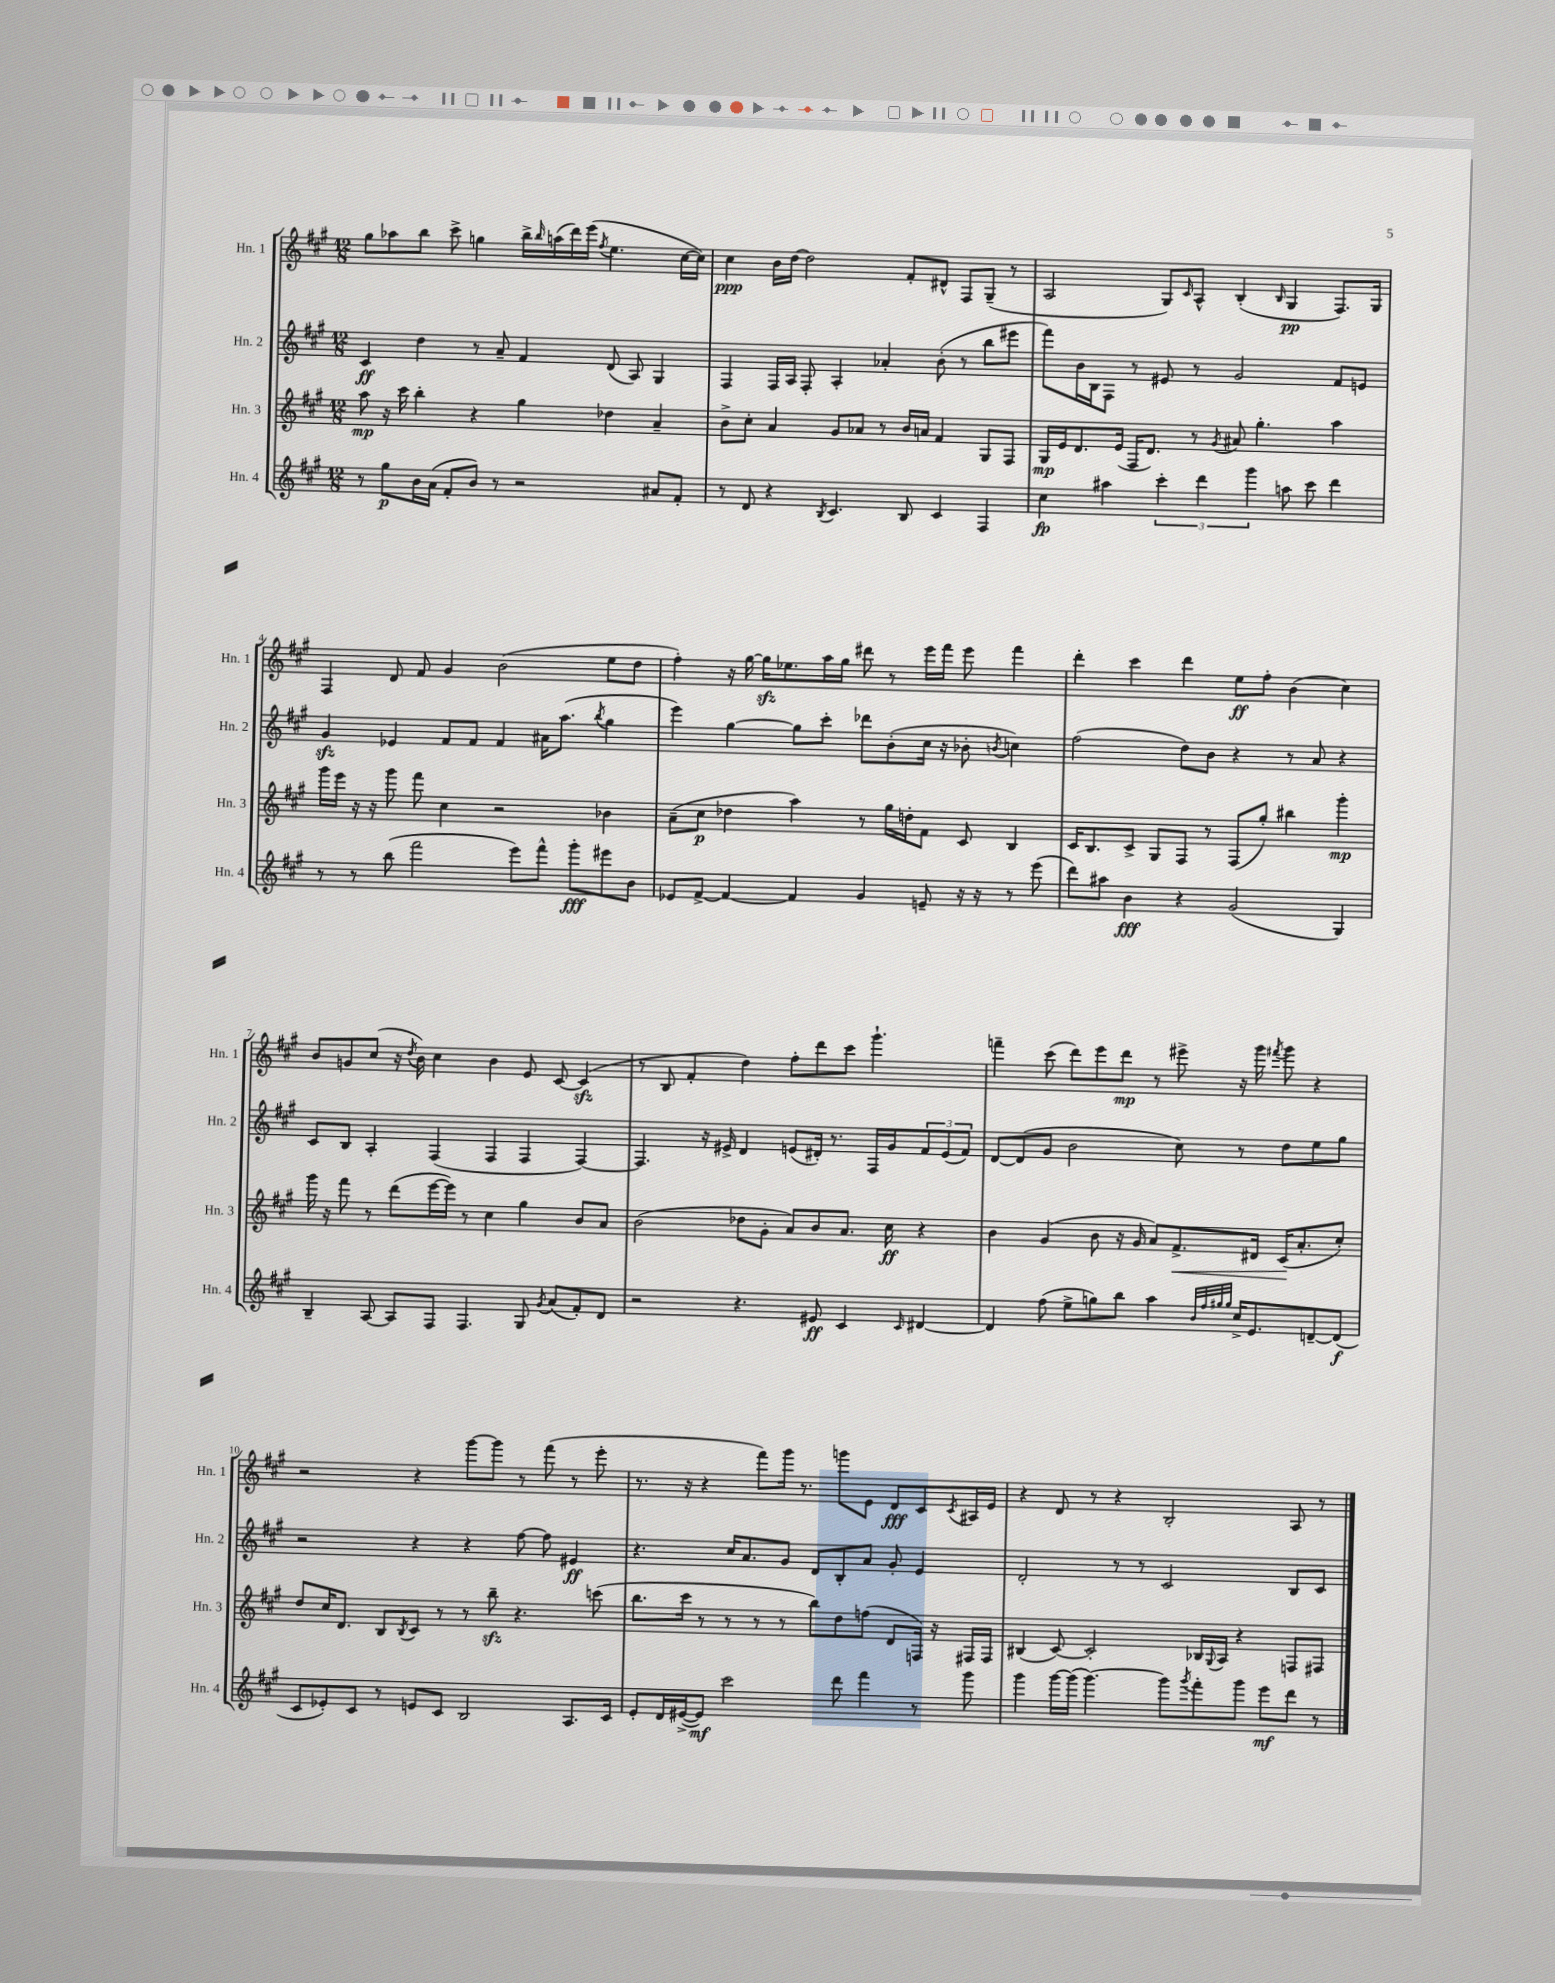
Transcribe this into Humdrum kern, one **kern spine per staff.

**kern	**kern	**kern	**kern
*staff4	*staff3	*staff2	*staff1
*clefG2	*clefG2	*clefG2	*clefG2
*k[f#c#g#]	*k[f#c#g#]	*k[f#c#g#]	*k[f#c#g#]
*M12/8	*M12/8	*M12/8	*M12/8
8r	8aa\	4c#/	8gg#\L
8gg#\L	16r	.	8aa-\
.	16ccc#\	.	.
16b\L	4bb'\	4dd\	8bb\J
(16a\JJ	.	.	.
8f#'/L	.	.	8ccc#^\
8b/J)	4r	8r	4gg\
8r	.	8a~/	.
2r	4gg#\	4f#/	16bb^\LL
.	.	.	16qqbb/
.	.	.	(16aa\
.	.	.	16ddd\)
.	.	.	(16eee\JJ
.	.	.	8qff#/
.	4dd-\	(8d/	4.ee\
.	.	8A/)	.
8a#/L	4a~/	4G#/	.
8f#'/J	.	.	[16cc#\LL
.	.	.	16cc#\]JJ)
=	=	=	=
8r	8b^\L	4F#/	4cc#\
8d/	8cc#'\J	.	.
4r	4a/	16F#/LL	16b\LL
.	.	16A/JJ	[16dd\JJ
.	.	8F#'/	2dd\]
8qB/	.	.	.
4.c#/	8g#/L	4A'/	.
.	8a-/J	.	.
.	8r	4a-'/	.
8B/	16b/LL	.	8f#'/L
.	16a/JJ	.	.
4c#/	4f#/	(8b'\	8d#^^/J
.	.	8r	8F#/L
4F#/	8G#/L	8bb\L	(8G#~/J
.	8F#/J	8eee#\J	8r
=	=	=	=
4cc#\	16G#/LL	8fff#\L)	2A/
.	16e/J	.	.
.	8.d/	16b\L	.
.	.	16B\J	.
4aa#\	.	8F#\J	.
.	(16e/Jk	.	.
.	16F#/LK	8r	.
.	8.d/J)	.	.
6ccc#'\	.	8e#/	8G#/L)
.	.	.	16qqc#/
.	8r	8r	8A^^/J
6ddd\	.	.	.
.	8qg#/	.	.
.	8a#/	2g#/	(4B'/
6ggg#\	.	.	.
.	4.gg#'\	.	.
.	.	.	16qqB/
8aa\	.	.	4G#/
8ccc#\	.	.	.
4ddd\	4aa\	8f#/L	8.F#/L)
.	.	8e/J	.
.	.	.	16G#/Jk
=	=	=	=
8r	16ggg#\LL	4g#/	4F#/
.	16eee\JJ	.	.
8r	16r	.	.
.	16r	.	.
(8bb\	8ggg#\	4e-/	8d/
2fff#\	8fff#\	.	8f#/
.	4cc#\	8f#/L	4g#/
.	.	8f#/J	.
.	2r	4f#/	(2b\
8eee\L)	.	.	.
8fff#^^\J	.	16a#\LK	.
.	.	(8.aa\J	.
8ggg#'\L	.	.	.
.	.	8qbb/	.
8eee#\	4b-\	4gg#\	8ee\L
8b\J	.	.	8dd\J
=	=	=	=
8e-/L	(8a~\L	4eee\)	4ff#'\)
[8f#^/J	8cc#\J	.	.
4f#/_	4dd-\	[4gg#\	16r
.	.	.	[16gg#\
.	.	.	16gg#\]LK
.	.	.	8.ee-\
4f#/]	4aa\)	8gg#\]L	.
.	.	8ccc#'\J	16aa\L
.	.	.	16gg#\JJ
4g#/	8r	8ddd-\L	8ddd#\
.	16gg#\LL	(8b'\	8r
.	16dd'\J	.	.
8e~/	8f#\J	16cc#\Jk	16eee\LL
.	.	16r	16fff#\JJ
16r	8c#/	8b-'\	8eee\
16r	.	.	.
.	.	8qb/	.
8r	4B/	4cc\)	4fff#\
(8eee\	.	.	.
=	=	=	=
8ddd\L)	16c#/LK	(2ff#\	4ddd'\
.	8.B/	.	.
8aa#\J	.	.	.
4b\	8c#^/J	.	4ccc#\
.	8G#/L	.	.
4r	8F#/J	8dd\L)	4ddd\
.	8r	8b\J	.
(2g#/	(8F#/L	4r	8ee\L
.	8gg#'/J)	.	8ff#'\J
.	4bb#\	8r	(4b\
.	.	8a/	.
4G#/)	4ggg#'\	4r	4cc#\)
=	=	=	=
4B~/	16ggg#\	8c#/L	8b/L
.	16r	.	.
.	8fff#\	8B/J	8g/
[8A/	8r	4A'/	(8cc#/J
8A/]L	(8ddd\L	.	16r
.	.	.	8qdd/
.	.	.	16b\)
8F#/J	[16eee\L	(4F#/	4cc#\
.	16eee\]JJ)	.	.
4.F#/	8r	.	.
.	4cc#\	4F#/	4b\
8G#/	4gg#\	4F#/	8e/
8qg#/	.	.	.
(8a/L	.	.	[8c#/
8f#'/)	8b/L	[4F#/)	(4c#/]
8d/J	8a/J	.	.
=	=	=	=
2r	(2b\	4.F#/]	8r
.	.	.	8B/
.	.	.	4f#'/
.	.	16r	.
.	.	16e#^/	.
4.r	8dd-\L	4d/	4dd\)
.	8g#'\J	.	.
.	8a/L)	(8e/L	8ff#'\L
8e#/	8b/	16d#'/Jk)	8ddd\
.	.	8.r	.
4c#/	8.a/J	.	8ccc#\J
.	.	16F#/LL	4.ggg#`\
.	16cc#\	16g#/J	.
16qqc#/	.	.	.
[4d#/	4r	12f#/	.
.	.	(12e/	.
.	.	12f#/J)	.
=	=	=	=
4d#/]	4b\	[8d/L	4fff~\
.	.	(8d/]	.
(8ff#\	(4g#/	8g#/J	(8ccc#\
8ee^\L	.	2b\	8ddd\L)
8gg\)	8b\	.	8eee\
8bb\J	16r	.	8ddd\J
.	16g#/	.	.
4aa\	8a/L)	.	8r
.	8.f#^/	8cc#\)	8eee#^\
32qqb/LLL	.	.	.
32qqff#/	.	.	.
32qqgg#/	.	.	.
32qqgg#/JJJ	.	.	.
16cc#^/LK	.	8r	16r
8.e/	16d#/Jk	.	16ggg#\
.	.	.	8qfff#/
.	(16c#/LK	8dd\L	8ggg#\
.	8.a'/	.	.
[8d~/	.	8ee\	4r
(8d/]J	8cc#'/J)	8gg#\J	.
=	=	=	=
8c#/L	8dd/L	2r	2r
8e-'/)	16cc#/K	.	.
.	8.d/J	.	.
8c#/J	.	.	.
8r	8B/L	.	.
.	8qB/	.	.
8e/L	8c#/J	4r	4r
8c#/J	8r	.	.
2B/	8r	4r	[8ggg#\L
.	8bb~\	.	8ggg#\]J
.	4.r	[8ff#\	8r
.	.	8ff#\]	(8fff#\
8.A/L	.	4e#/	8r
.	(8ccc\	.	8eee'\
16c#/Jk	.	.	.
=	=	=	=
8e'/L	8.bb\L	4.r	8.r
16d/L	.	.	.
([16e#^/J	16ccc#\Jk	.	16r
8e#/]J)	8r	.	4r
2ccc#\	8r	16cc#/LK	.
.	.	8.a/	.
.	8r	.	8fff#\L)
.	8r	8g#/J	16ggg#\Jk
.	.	.	8.r
.	8bb\L)	8d/L	.
8ddd\	8dd\	8B'/	8ggg\L
4fff#\	(8ff\J	8a/J	8e\J
.	8d/L	8g#'/	8d/L
8r	16F/Jk)	4e/	8c#/
.	16r	.	.
.	.	.	8qc#/
8ggg#\	16F#/LL	.	16A#/L
.	16F#/JJ	.	16e/JJ
=	=	=	=
4ggg#\	(4B#/	2d'/	4r
[16ggg#\LL	[8c#/)	.	8d/
(16ggg#\]JJ	.	.	.
[4.ggg#\)	2c#'/]	.	8r
.	.	8r	4r
.	.	8r	.
8ggg#\]L	.	2c#/	2B'/
8qggg#/	.	.	.
8fff#'\	16B-/LL	.	.
.	8qqG#/	.	.
.	16A/JJ	.	.
8ggg#\J	4r	.	.
8eee\L	.	.	.
8ddd\J	8F/L	8B/L	8A/
8r	8F#/J	8c#/J	8r
==	==	==	==
*-	*-	*-	*-
